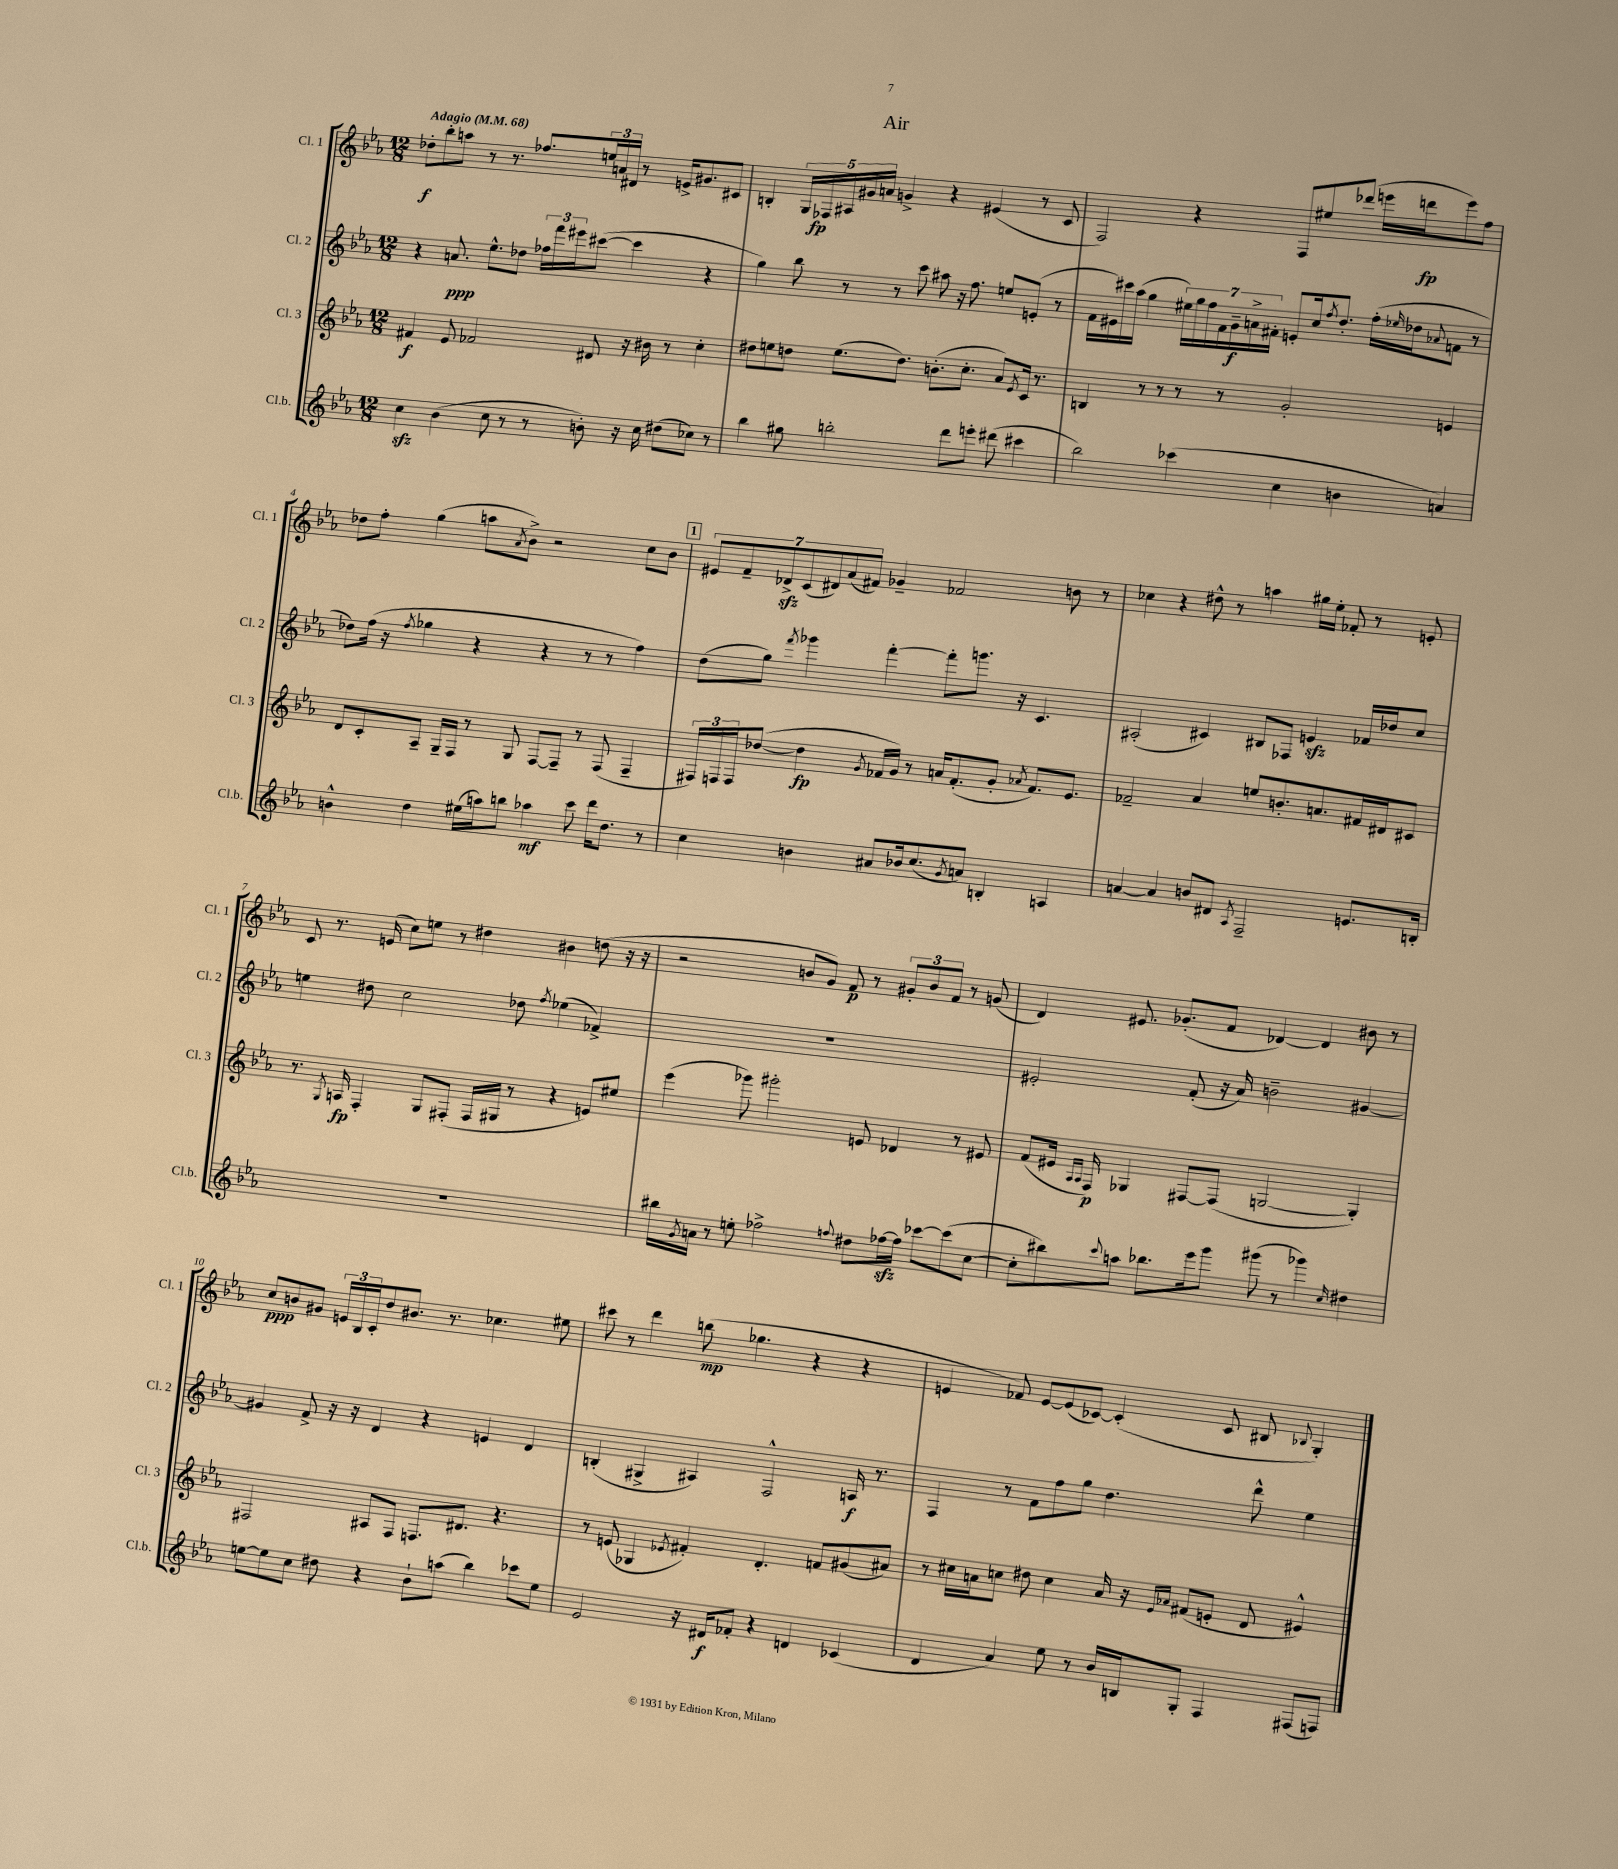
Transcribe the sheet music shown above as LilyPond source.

\header { title = "Air" }
<<
\new StaffGroup <<
\new Staff = "s0" \with { instrumentName = "Cl. 1" shortInstrumentName = "Cl. 1" } {
    \clef treble \key ees \major \numericTimeSignature \time 12/8 \tempo "Adagio" 4 = 68
    des''8-.\f bes''8-. a''8 r8 r8. fes''8. \tuplet 3/2 { e''16 a'16 dis'16 } r8 e'16-> gis'8. cis'8 |
    b4-. \tuplet 5/4 { g16 fes16\fp ais16 gis'16 a'16 } g'4-> r4 eis'4( r8 c'8 |
    f2) r4 f8 eis''8 des'''8( e'''16 d'''16\fp e'''8) f''8 |
    des''8 f''8-. g''4( a''8 \acciaccatura { aes'8 } bes'8->) r2 c''8 bes'8 |
    \mark \markup { \box "1" } \tuplet 7/4 { eis'8 f'8-- des'8->\sfz c'8( dis'8) aes'8( fis'8) } ges'4-- fes'2 b'8 r8 |
    ces''4 r4 dis''8-^ r8 a''4 gis''16 ees''16-. fes'8-. r8 e'8-. |
    c'8 r8. e'16( c''8) e''8 r8 dis''4 bis'4 d''8( r16 r16 |
    r2 b'8 g'8) f'8\p r8 \tuplet 3/2 { gis'8-. b'8 f'8 } r8 g'8( |
    d'4) eis'8. ges'8.-.( f'8 des'4~) des'4 bis'8 r8 |
    c''8\ppp b'8 gis'8 \tuplet 3/2 { e'16 bes16 c'16-. } d''8 bis'8. r8. ces''4. eis''8 |
    cis'''8 r8 d'''4 b''8\mp( ges''4. r4 r4 |
    e'4 fes'8) e'8~ e'8( ces'8~) ces'4-.( ces'8 bis8 \appoggiatura { bes8 } g4-.) \bar "|." |
}
\new Staff = "s1" \with { instrumentName = "Cl. 2" shortInstrumentName = "Cl. 2" } {
    \clef treble \key ees \major \numericTimeSignature \time 12/8
    r4 a'8.\ppp ees''8.-^ des''8 \tuplet 3/2 { fes''16 f'''16 eis'''16 } cis'''8~( cis'''4 r4 |
    g''4) bes''8 r8 r8 c'''8 ais''8 r16 f''8. e''8 e'8-.( r8 |
    f'16 eis'16) cis'''16 aes''16( g''4 \tuplet 7/4 { eis''16) g''16 f''16 f'16 g'16--\f a'16-> fis'16-. } e'8-. c''16 \acciaccatura { f''8 } d''8.-. f''16-.( \grace { ees''16 } des''16 \appoggiatura { aes'8 } f'8 r8 |
    des''8) f''16( r16 \acciaccatura { f''8 } ges''4 r4 r4 r8 r8 f''4) |
    \mark \markup { \box "1" } d''8( g''8) \acciaccatura { f'''8 } ges'''4 f'''4~-. f'''8-. g'''8. r16 c'4. |
    ais2-.( cis'4) bis8 fes8 e'4\sfz fes'16 des''16 c''8 |
    e''4 dis''8 c''2 des''8 \acciaccatura { f''8 } ees''4( fes'4->) |
    R1. |
    eis'2-. f'8-.( r16 aes'16) b'2-- gis'4~ |
    gis'4 f'8-> r16 r16 d'4 r4 e'4 d'4 |
    b4-.( gis4-> ais4) f2-^ a16\f r8. |
    f4 r8 f'8 f''8 g''8 d''4. d'''8-^ ees''4 \bar "|." |
}
\new Staff = "s2" \with { instrumentName = "Cl. 3" shortInstrumentName = "Cl. 3" } {
    \clef treble \key ees \major \numericTimeSignature \time 12/8
    fis'4\f ees'8 fes'2 dis'8 r16 bis'16 r8 c''4-. |
    dis''8 e''8 d''8 e''8.( d''8.) b'8.-.( c''8.-. aes'8) \acciaccatura { ees'8 } c'16 r8. |
    b4 r8 r8 r8 r8 g'2-. e'4 |
    d'8 c'8-. aes8-- g16-- f16 r8 g8 f8~ f8-- r8 f8( f4-- |
    \mark \markup { \box "1" } \tuplet 3/2 { fis16) f16 f16 } des''8~( des''4\fp \acciaccatura { g'8 } fes'16 g'16) r8 a'16 fes'8.-.( g'8-. \acciaccatura { aes'8 } fes'8.) ees'8. |
    fes'2-- aes'4 e''8 b'8.-. a'8. fis'16 dis'16 cis'8 |
    r8. \acciaccatura { g8 } a16\fp f4-. g8 fis8-.( fis16 gis16 r8 r4 e'8) eis''8 |
    ees'''4( ges'''8) gis'''2-. e'8 des'4 r8 eis'8 |
    f'8( eis'16 \grace { aes16 aes16 } f16\p) ges4 fis8~ fis8( g2~ g4-.) |
    fis2 ais8 fis8 f8. dis'8. r4. |
    r8 e'8( ges4 \acciaccatura { ees'8 } fis'4-.) d'4.-. f'8 gis'8( ais'8) |
    r8 cis''16 a'16 c''8 dis''8 c''4 a'16 r16 \grace { ees'16 aes'16 } fis'8( e'8-. d'8 eis'4-^) \bar "|." |
}
\new Staff = "s3" \with { instrumentName = "Cl.b." shortInstrumentName = "Cl.b." } {
    \clef treble \key ees \major \numericTimeSignature \time 12/8
    c''4\sfz bes'4( c''8 r8 r8 b'8-.) r16 c''16 dis''8( ces''8) r8 |
    bes''4 gis''8 b''2-. d'''8 e'''8-. dis'''8( cis'''4 |
    bes''2) ces'''4( c''4 b'4 a'4) |
    b'4-^ d''4 eis''16( a''16) b''8 aes''4\mf c'''8 d'''16 d''8. r8 |
    \mark \markup { \box "1" } c''4 b'4 ais'8 bes'16 c''8.( \acciaccatura { g'8 } a'8) b4-. a4 |
    a'4~ a'4 b'8 dis'8 \acciaccatura { aes8 } f2-- e'8. b16-. |
    R1. |
    bis''16 \acciaccatura { g'8 } a'16 r8 e''8-. fes''2-> \appoggiatura { f''8 } dis''8 fes''16~\sfz fes''16 ces'''8~ ces'''8( c''8~ |
    c''8-. bis''8) \appoggiatura { c'''8 } a''8 bes''8. ees'''16 g'''8 gis'''8( r8 ges'''4) \grace { c''16 } dis''4 |
    e''8~ e''8 c''8 dis''8 r4 bes'8-! a''8( bes''4) ces'''8 e''8 |
    ees'2 r16 dis'16\f fes'8-. r4 d'4 ces'4( |
    d'4 aes'4) ees''8 r8 bes'16 b16 g8-. f4 fis8( f8) \bar "|." |
}
>>
>>
